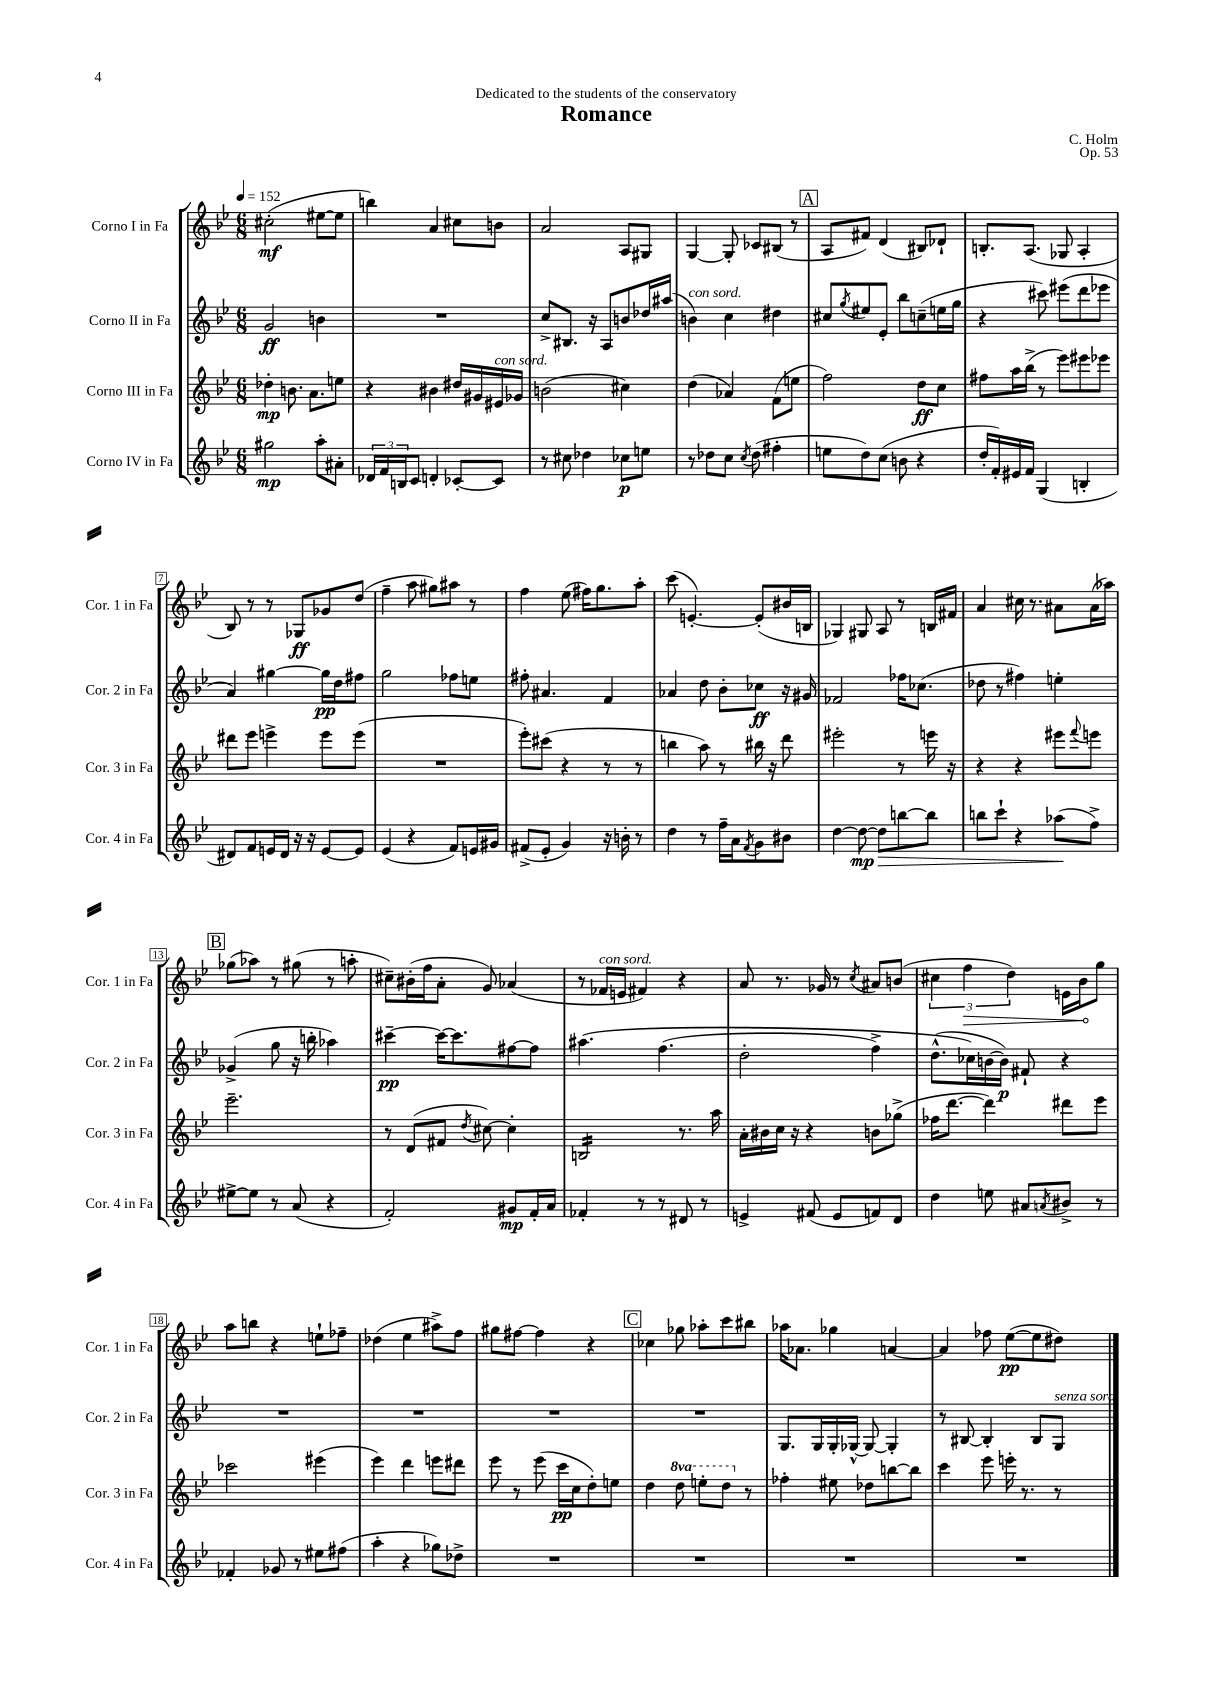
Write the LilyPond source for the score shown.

\header { title = "Romance" composer = "C. Holm" dedication = "Dedicated to the students of the conservatory" opus = "Op. 53" }
<<
\new StaffGroup <<
\new Staff = "s0" \with { instrumentName = "Corno I in Fa" shortInstrumentName = "Cor. 1 in Fa" } {
    \clef treble \key bes \major \numericTimeSignature \time 6/8 \tempo 4 = 152
    cis''2-.\mf( eis''8~ eis''8 |
    b''4) a'4 cis''8 b'8 |
    a'2 a8 gis8 |
    g4~ g8-. ces'8 bis8( r8 |
    \mark \markup { \box "A" } a8 fis'8) d'4( bis8) des'8-! |
    b8.-. a8.( ges8 a4-. |
    bes8) r8 r8 ges8\ff ges'8 d''8( |
    f''4-- a''8 gis''8) ais''8 r8 |
    f''4 ees''8( fis''16) g''8. a''8-. |
    c'''8( e'4.~-.) e'8-.( bis'16 b16 |
    ges4) gis8 a8 r8 b16 fis'16 |
    a'4 cis''16 r8. ais'8 ais'16( aes''16) |
    \mark \markup { \box "B" } ges''8( aes''8) r8 gis''8( r8 a''8-. |
    cis''8--) bis'16-.( f''16 a'8-. g'8) aes'4( |
    r8 fes'16^\markup { \italic "con sord." } e'16 fis'4) r4 |
    a'8 r8. ges'16 r8 \acciaccatura { c''8 } ais'8 b'8( |
    \tuplet 3/2 { cis''4 \once \override Hairpin.circled-tip = ##t f''4\> d''4) } e'16 bes'16\! g''8 |
    a''8 b''8 r4 e''8-! fes''8-- |
    des''4( ees''4 ais''8->) f''8 |
    gis''8 fis''8~ fis''4 r4 |
    \mark \markup { \box "C" } ces''4 ges''8 aes''8-. c'''8 bis''8 |
    aes''16 aes'8. ges''4 a'4~ |
    a'4 fes''8 ees''8~\pp( ees''8 dis''8) \bar "|." |
}
\new Staff = "s1" \with { instrumentName = "Corno II in Fa" shortInstrumentName = "Cor. 2 in Fa" } {
    \clef treble \key bes \major \numericTimeSignature \time 6/8
    g'2\ff b'4 |
    R2. |
    c''8-> bis8. r16 a8 b'8 des''16 ais''16( |
    b'4^\markup { \italic "con sord." }) c''4 dis''4 |
    \mark \markup { \box "A" } cis''8 \acciaccatura { g''8 } eis''8 ees'8-. bes''8 c''8--( e''16 g''16 |
    r4 cis'''8) eis'''8( d'''8 ees'''8 |
    a'4) gis''4~ gis''16\pp d''16 fis''8 |
    g''2 fes''8 e''8 |
    fis''8-. ais'4. f'4 |
    aes'4 d''8 bes'8-. ces''8\ff r16 gis'16 |
    fes'2 fes''16 ces''8.( |
    des''8 r8 fis''4) e''4-. |
    \mark \markup { \box "B" } ges'4->( g''8 r16 b''16-. aes''4) |
    cis'''4~--\pp cis'''16~ cis'''8. fis''8~ fis''8 |
    ais''4.\( f''4.( |
    d''2-. f''4->) |
    d''8.-^( ces''16\) b'16~ b'16\p) fis'8-! r4 |
    R2. |
    R2. |
    R2. |
    \mark \markup { \box "C" } R2. |
    g8. g16 g16-. ges16~-^ ges8~ ges4-. |
    r8 bis8~ bis4-. bis8 g8^\markup { \italic "senza sord." } \bar "|." |
}
\new Staff = "s2" \with { instrumentName = "Corno III in Fa" shortInstrumentName = "Cor. 3 in Fa" } {
    \clef treble \key bes \major \numericTimeSignature \time 6/8 \set Staff.ottavationMarkups = #ottavation-simple-ordinals
    des''4-.\mp b'8. a'8. e''8 |
    r4 bis'4 dis''16 gis'16 eis'16^\markup { \italic "con sord." } ges'16 |
    b'2( cis''4) |
    d''4( aes'4) f'8( e''8 |
    \mark \markup { \box "A" } f''2) d''8\ff c''8 |
    fis''8 a''16 bes''16->( r8 ees'''8) eis'''8 ees'''8 |
    dis'''8 ees'''8 e'''4-> e'''8 e'''8( |
    R2. |
    ees'''8-.) cis'''8( r4 r8 r8 |
    b''4 a''8) r8 bis''16 r16 d'''8 |
    eis'''2-. r8 e'''16 r16 |
    r4 r4 eis'''8 \appoggiatura { f'''8 } e'''8 |
    \mark \markup { \box "B" } ees'''2.-- |
    r8 d'8( fis'8 \acciaccatura { d''8 } cis''8~) cis''4-. |
    b2:16 r8. a''16 |
    a'16-. bis'16 c''16 r16 r4 b'8 ges''8->( |
    fes''16 d'''8.~ d'''4) dis'''8 ees'''8 |
    ces'''2 eis'''4( |
    ees'''4) d'''4 e'''8 dis'''8 |
    ees'''8 r8 ees'''8( c'''16\pp c''16 d''8-.) e''8 |
    \mark \markup { \box "C" } d''4 \ottava #1 d'''8 e'''8-. d'''8 \ottava #0 r8 |
    fes''4-. eis''8 des''8 b''8~ b''8 |
    c'''4 ees'''8 e'''16-. r8. r8 \bar "|." |
}
\new Staff = "s3" \with { instrumentName = "Corno IV in Fa" shortInstrumentName = "Cor. 4 in Fa" } {
    \clef treble \key bes \major \numericTimeSignature \time 6/8
    gis''2\mp a''8-. ais'8-. |
    \tuplet 3/2 { des'16 f'16 b16 } c'8 d'4-. ces'8~-. ces'8 |
    r8 cis''8 des''4 ces''8\p e''8 |
    r8 des''8 c''8 \acciaccatura { c''8 } des''8( fis''4-. |
    \mark \markup { \box "A" } e''8 d''8) c''8( b'8 r4 |
    d''16-. f'16-.) eis'16 f'16 g4( b4-. |
    dis'8) f'8 e'16 dis'16 r16 r16 e'8~ e'8 |
    ees'4( r4 f'8) e'16 gis'16 |
    fis'8->( ees'8-. g'4) r16 b'16-. r8 |
    d''4 r8 f''16-- a'16 \acciaccatura { f'8 } g'8 bis'8 |
    d''4~ d''8~\mp d''8\> b''8~ b''8 |
    b''8 c'''8-! r4 aes''8\!( f''8->) |
    \mark \markup { \box "B" } eis''8~-> eis''8 r8 a'8( r4 |
    f'2-.) gis'8\mp f'16-. a'16 |
    fes'4-. r8 r8 dis'8 r8 |
    e'4-> fis'8( e'8 f'8) d'8 |
    d''4 e''8 ais'8 \acciaccatura { a'8 } bis'8-> r8 |
    fes'4-. ges'8 r8 eis''8 fis''8( |
    a''4-. r4 ges''8) des''8-> |
    R2. |
    \mark \markup { \box "C" } R2. |
    R2. |
    R2. \bar "|." |
}
>>
>>
\layout { \context { \Score \override BarNumber.stencil = #(make-stencil-boxer 0.1 0.3 ly:text-interface::print) } }
